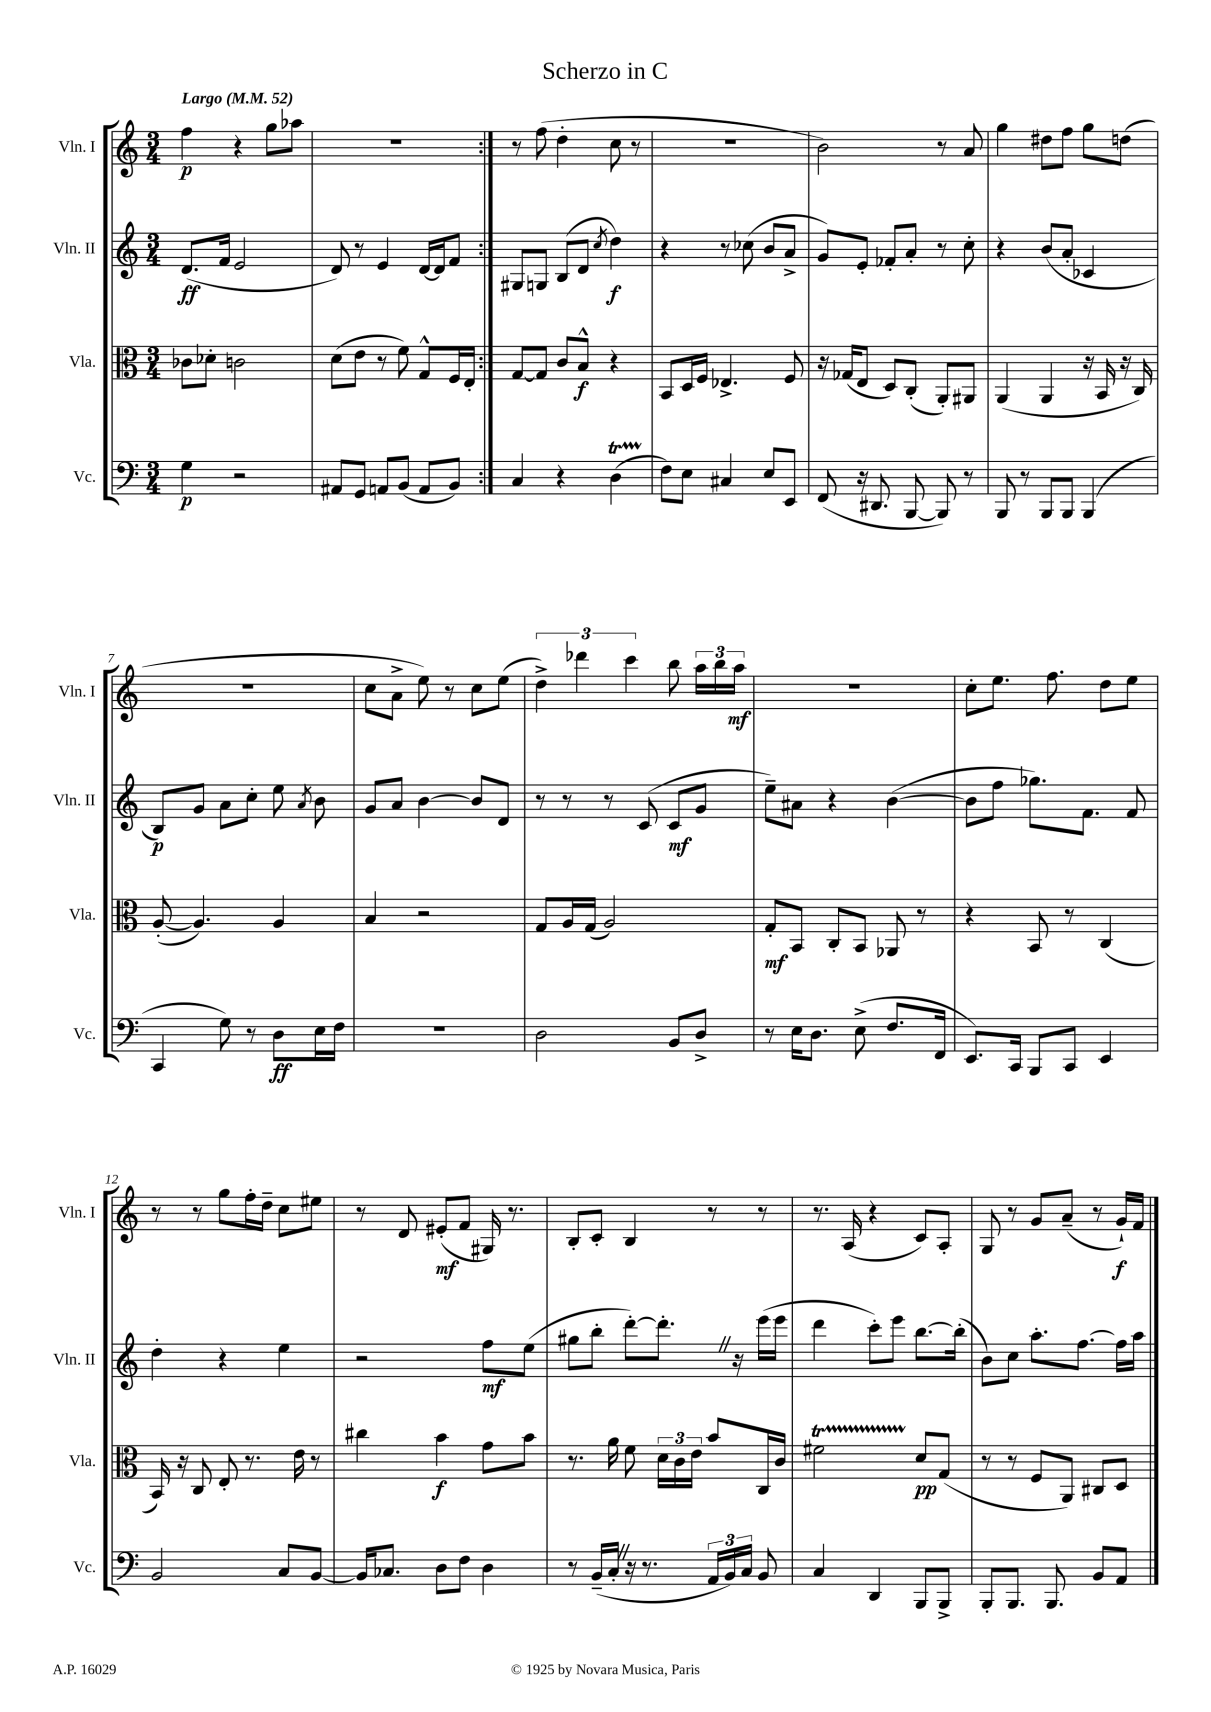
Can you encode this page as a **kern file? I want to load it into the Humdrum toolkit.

**kern	**kern	**kern	**kern
*staff4	*staff3	*staff2	*staff1
*clefF4	*clefC3	*clefG2	*clefG2
*k[]	*k[]	*k[]	*k[]
*M3/4	*M3/4	*M3/4	*M3/4
*MM52	*MM52	*MM52	*MM52
4G\	8c-\L	(8.d/L	4ff\
.	8d-'\J	.	.
.	.	16f/Jk	.
2r	2c\	2e/	4r
.	.	.	8gg\L
.	.	.	8aa-\J
=	=	=	=
8AA#/L	(8d\L	8d/)	2.r
8GG/J	8e\J	8r	.
8AA/L	8r	4e/	.
(8BB/J	8f\)	.	.
8AA/L	8G^^/L	[16d/LL	.
.	.	16d/]J	.
8BB/J)	16F/L	8f/J	.
.	16E'/JJ	.	.
=:|!	=:|!	=:|!	=:|!
4C/	[8G/L	8G#/L	8r
.	8G/]J	8G/J	(8ff\
4r	8c/L	(8B/L	4dd'\
.	8B^^/J	8d/J	.
.	.	8qcc/	.
(4D\	4r	4dd\)	8cc\
.	.	.	8r
=	=	=	=
8F\L)	8BB/L	4r	2.r
8E\J	16D/L	.	.
.	16F/JJ	.	.
4C#/	4.E-^/	8r	.
.	.	(8cc-\	.
8E/L	.	8b/L	.
8EE/J	8F/	8a^/J	.
=	=	=	=
(8FF/	16r	8g/L)	2b\)
.	(16G-/LK	.	.
16r	8E/J	8e'/J	.
8.DD#/	.	.	.
.	8D/L)	8f-'/L	.
[8BBB/	(8C'/J	8a'/J	.
8BBB/])	8AA'/L)	8r	8r
8r	8AA#/J	8cc'\	8a/
=	=	=	=
8BBB/	(4AA/	4r	4gg\
8r	.	.	.
8BBB/L	4AA/	(8b/L	8dd#\L
8BBB/J	.	8a'/J	8ff\J
(4BBB/	16r	4c-/	8gg\L
.	16BB/	.	.
.	16r	.	(8dd\J
.	16C/)	.	.
=	=	=	=
4CC/	([8A'/	8B/L)	2.r
.	4.A/])	8g/J	.
8G\)	.	8a\L	.
8r	.	8cc'\J	.
8D\L	4A/	8ee\	.
.	.	8qa/	.
16E\L	.	8b\	.
16F\JJ	.	.	.
=	=	=	=
2.r	4B/	8g/L	8cc\L
.	.	8a/J	8a^\J
.	2r	[4b\	8ee\)
.	.	.	8r
.	.	8b/]L	8cc\L
.	.	8d/J	(8ee\J
=	=	=	=
2D\	8G/L	8r	6dd^\)
.	16A/L	8r	.
.	.	.	6ddd-\
.	(16G/JJ	.	.
.	2A/)	8r	.
.	.	.	6ccc\
.	.	(8c/	.
8BB/L	.	8c/L	8bb\
8D^/J	.	8g/J	24aa\LL
.	.	.	24bb\
.	.	.	24aa\JJ
=	=	=	=
8r	8G'/L	8ee~\L)	2.r
16E\LK	8BB/J	8a#\J	.
8.D\J	.	.	.
.	8C'/L	4r	.
(8E^\	8BB/J	.	.
8.F/L	8AA-/	([4b\	.
.	8r	.	.
16FF/Jk	.	.	.
=	=	=	=
8.EE/L)	4r	8b\]L	8cc'\L
.	.	8ff\J	8.ee\J
16CC/Jk	.	.	.
8BBB/L	8BB/	8.gg-\L)	.
.	.	.	8.ff\
8CC/J	8r	.	.
.	.	8.f\J	.
4EE/	(4C/	.	8dd\L
.	.	8f/	8ee\J
=	=	=	=
2BB/	16BB/)	4dd'\	8r
.	16r	.	.
.	8C/	.	8r
.	8E'/	4r	8gg\L
.	8.r	.	16ff'\L
.	.	.	16dd~\JJ
8C/L	.	4ee\	8cc\L
.	16e\	.	.
[8BB/J	8r	.	8ee#\J
=	=	=	=
16BB/]LK	4cc#\	2r	8r
8.C-/J	.	.	.
.	.	.	8d/
8D\L	4b\	.	(8e#'/L
8F\J	.	.	8f/J
4D\	8g\L	8ff\L	16G#/)
.	.	.	8.r
.	8b\J	(8ee\J	.
=	=	=	=
8r	8.r	8gg#\L	8B'/L
(16BB~/LL	.	8bb'\J	8c'/J
16C'/JJ	16a\	.	.
16r	8f\	[8ddd'\L)	4B/
8.r	.	.	.
.	24d\LL	8.ddd'\]J	.
.	24c\	.	.
.	24e\JJ	.	.
24AA/LL	8b/L	.	8r
24BB/)	.	.	.
.	.	16r	.
24C/JJ	.	.	.
8BB/	16C/L	(16eee\LL	8r
.	16c/JJ	16eee\JJ	.
=	=	=	=
4C/	2f#\	4ddd\	8.r
.	.	.	(16A/
4DD/	.	8ccc'\L)	4r
.	.	8eee\J	.
8BBB/L	8d/L	[8.bb\L	8c/L)
8BBB^/J	(8G/J	.	8A'/J
.	.	(16bb'\]Jk	.
=	=	=	=
8BBB'/L	8r	8b\L)	8G/
8.BBB/J	8r	8cc\J	8r
.	8F/L	8.aa'\L	8g/L
8.BBB/	.	.	.
.	8AA/J)	.	(8a~/J
.	.	[8.ff\J	.
8BB/L	8C#/L	.	8r
8AA/J	8D/J	16ff\]LL	16g`/LL)
.	.	16aa\JJ	16f/JJ
==	==	==	==
*-	*-	*-	*-
